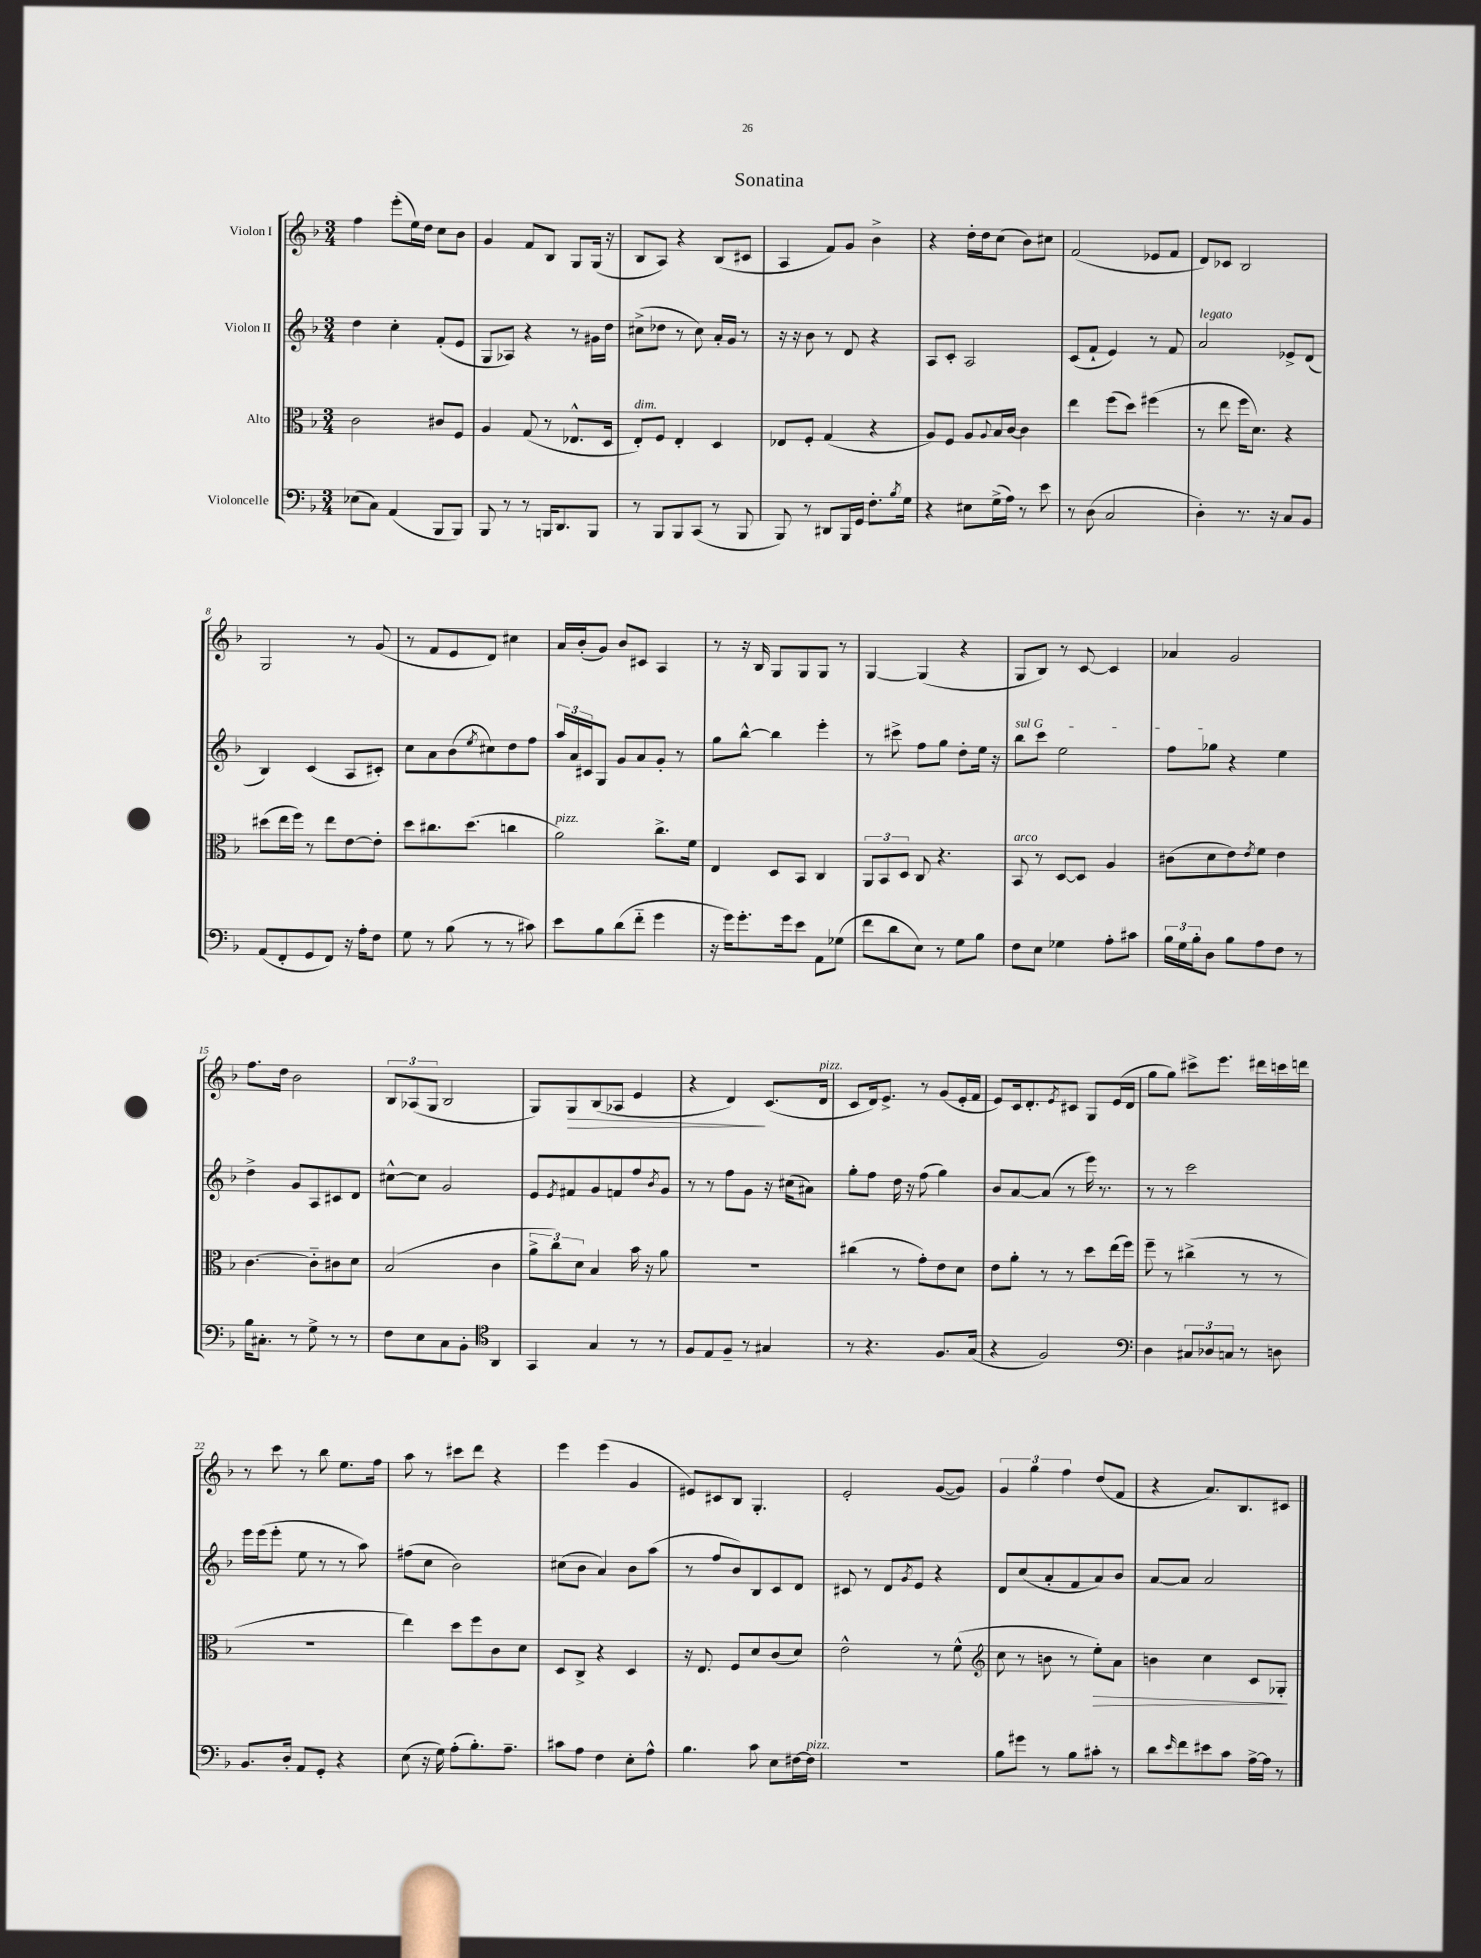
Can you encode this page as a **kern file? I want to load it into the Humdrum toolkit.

**kern	**kern	**kern	**kern
*staff4	*staff3	*staff2	*staff1
*clefF4	*clefC3	*clefG2	*clefG2
*k[b-]	*k[b-]	*k[b-]	*k[b-]
*M3/4	*M3/4	*M3/4	*M3/4
(8E-	2c	4dd	4ff
8C)	.	.	.
(4AA	.	4cc'	(8eee'
.	.	.	16ee)
.	.	.	16dd
8BBB-	8c#	(8f'	8cc
8BBB-)	8F	8e	8b-
=	=	=	=
8BBB-	4A	8G	4g
8r	.	8A-)	.
8r	(8G	4r	8f
16BBB	8r	.	8B-
8.DD	.	.	.
.	8.E-^^	8r	8G
8BBB	.	16g#	(16G
.	16D	16dd	16r
=	=	=	=
8r	8E')	(8cc#^	8B-
8BBB-	8F	8dd-	8A)
8BBB-	4E'	8r	4r
(8CC	.	8cc#)	.
8r	4D	16a'	(8B-
.	.	16g	.
8BBB-	.	8r	8c#
=	=	=	=
8BBB-)	8E-	16r	4A
.	.	16r	.
8r	8F'	8b-	.
8DD#	(4G	8r	8f)
16BBB-	.	8d	8g
16GG	.	.	.
8.F'	4r	4r	4b-^
8qB-	.	.	.
16G	.	.	.
=	=	=	=
4r	8A)	8A	4r
.	8F	8c'	.
8E#	8A	2A	16dd'
.	.	.	16dd
.	8qqA	.	.
(16G^	16B-	.	(8cc
16A)	[16c	.	.
8r	4c]	.	8b-)
8e	.	.	8cc#
=	=	=	=
8r	4ee	(8c	(2f
(8D	.	8f`	.
2C	(8ff	4e)	.
.	8dd)	.	.
.	(4ff#	8r	8e-
.	.	8f	8f
=	=	=	=
4D')	8r	2a	8d)
.	8ee	.	8c-
8.r	16ff	.	2B-
.	8.d)	.	.
16r	.	.	.
8C	4r	8e-^	.
8BB-	.	(8d	.
=	=	=	=
(8AA	(8dd#	4B-)	2G
8FF'	16ee	.	.
.	16ff)	.	.
8GG	8r	(4c	.
8FF)	8ee	.	.
16r	[8e	8A	8r
16A'	.	.	.
8F	8e']	8c#')	(8g
=	=	=	=
8G	8dd	8cc	8r
8r	8.cc#	8a	8f
(8B-	.	(8b-	8e
.	(8.dd	.	.
.	.	8qee	.
8r	.	8cc#)	8d)
8r	4cc	8dd	4cc#
8c#)	.	8ff	.
=	=	=	=
8e	2a)	24aa	16a
.	.	24a	.
.	.	.	(16b-'
.	.	24c#	.
8B-	.	8G	8g)
(8d	.	8g	8b-
8f'~	.	8a	8c#
4g	8.cc^	8g'	4A
.	.	8r	.
.	16f	.	.
=	=	=	=
16r	4E	8gg	8r
16g)	.	.	.
8.g'	.	[8bb-^^	16r
.	.	.	16B-
.	8D	4bb-]	8G
16g	.	.	.
8e	8BB-	.	8G
8AA	4C	4eee'	8G
(8G-	.	.	8r
=	=	=	=
8f	12AA	8r	[4G
.	12BB-	.	.
8d	.	8ccc#^	.
.	12D	.	.
8E)	8C	8ff	(4G]
8r	4.r	8gg	.
8G	.	8dd'	4r
8B-	.	16ee	.
.	.	16r	.
=	=	=	=
8F	8BB-	8bb-	8G
8E	8r	8ccc	8B-)
4G-	[8D	2ee	8r
.	8D]	.	[8c
8A'	4A	.	4c]
8c#	.	.	.
=	=	=	=
24B-	(8c#	8ff	4a-
24G	.	.	.
24B-'	.	.	.
8D	8d	8gg-	.
8B-	8e)	4r	2g
.	8qe	.	.
8A	8f	.	.
8F	4e	4ee	.
8r	.	.	.
=	=	=	=
16B-	[4.c	4dd^	8.ff
8.C#'	.	.	.
.	.	.	16dd
8r	.	8g	2b-
8G^	8c'~]	8A	.
8r	8c#	8c#	.
8r	8d	8d	.
=	=	=	=
8F	(2B-	[8cc#^^	12B-
.	.	.	(12A-
8E	.	8cc#]	.
.	.	.	12G
8C	.	2g	2B-
8BB-'	.	.	.
*clefC4	*	*	*
4AA	4c	.	.
=	=	=	=
4GG	12a^	8e	8G)
.	12cc)	.	.
.	.	8qe	.
.	.	8f#	8G
.	12d	.	.
4G	4B-	8g	(8B-
.	.	8f	8A-
8r	16b-	8ff	4e
.	16r	.	.
.	.	8qb-	.
8r	8a	8g	.
=	=	=	=
8F	2.r	8r	4r
8E	.	8r	.
8F~	.	8ff	4d)
8r	.	8g	.
4G#	.	16r	(8.c
.	.	(16cc#	.
.	.	8a#)	.
.	.	.	16d
=	=	=	=
8r	(4cc#	8gg'	8c
4.r	.	8ff	16d)
.	.	.	8.e^
.	8r	16dd	.
.	.	16r	.
.	8g')	(8ff	8r
8.F	8e	4gg)	(8g
.	8d	.	16e'
(16G	.	.	16f
=	=	=	=
4r	8e	8b-	8e)
.	8a'	[8a	16c
.	.	.	8.d'
2F)	8r	(8a]	.
.	.	.	8qe
.	8r	8r	8c#
.	8dd	16eee)	8G
.	.	8.r	.
.	(16ee	.	(16e
.	16ff)	.	16d
=	=	=	=
*clefF4	*	*	*
4D	8ff~	8r	8gg
.	8r	8r	8gg)
12C#	(4cc#^	2ccc	8ccc#^
12D-	.	.	.
.	.	.	8.eee
12C	.	.	.
8r	8r	.	.
.	.	.	16ddd#
8D	8r	.	16ccc
.	.	.	16ddd
=	=	=	=
8.BB-	2.r	16eee	8r
.	.	(16eee	.
.	.	8eee'	8ccc
16D'	.	.	.
8AA	.	8ee	8r
8GG'	.	8r	8bb-
4r	.	8r	8.ee
.	.	8aa)	.
.	.	.	16ff
=	=	=	=
(8E	4ee)	(8ff#	8aa
16r	.	8cc	8r
16G)	.	.	.
(8A'	8dd	2b-)	8ccc#
8.B-')	8ff	.	8ddd
.	8c	.	4r
8.A~	.	.	.
.	8d	.	.
=	=	=	=
8c#	8D	(8cc#	4eee
8A	8C^	8b-	.
4F	4r	4a)	(4eee
8E'	4D	8b-	4g
8A^^	.	(8aa	.
=	=	=	=
4.B-	16r	8r	8e#)
.	8.E	.	.
.	.	8ff	8c#
.	8F	8b-)	8B-
8c	8d	8B-	4.G'
8E	(8c	8c	.
[16F#	8d)	8d	.
16F#]	.	.	.
=	=	=	=
2.r	2e^^	8c#	2e'
.	.	8r	.
.	.	8d	.
.	.	8qg	.
.	.	8e	.
.	8r	4r	([8g
.	(8f^^	.	8g])
=	=	=	=
*	*clefG2	*	*
8B-	8cc	8d	6g
8g#	8r	(8cc	.
.	.	.	6gg
8r	8b	8a'	.
.	.	.	6ff
8B-	8r	8f	.
8c#'	8ee')	8a)	(8dd
8r	8a	8b-	8f
=	=	=	=
8d	4b	[8a	4r
16qqe	.	.	.
8f	.	8a]	.
8e#	4cc	2a	8.a)
8c	.	.	.
.	.	.	8.B-
[16A^	8c	.	.
16A]	.	.	.
8r	8G-'	.	8c#
==	==	==	==
*-	*-	*-	*-
